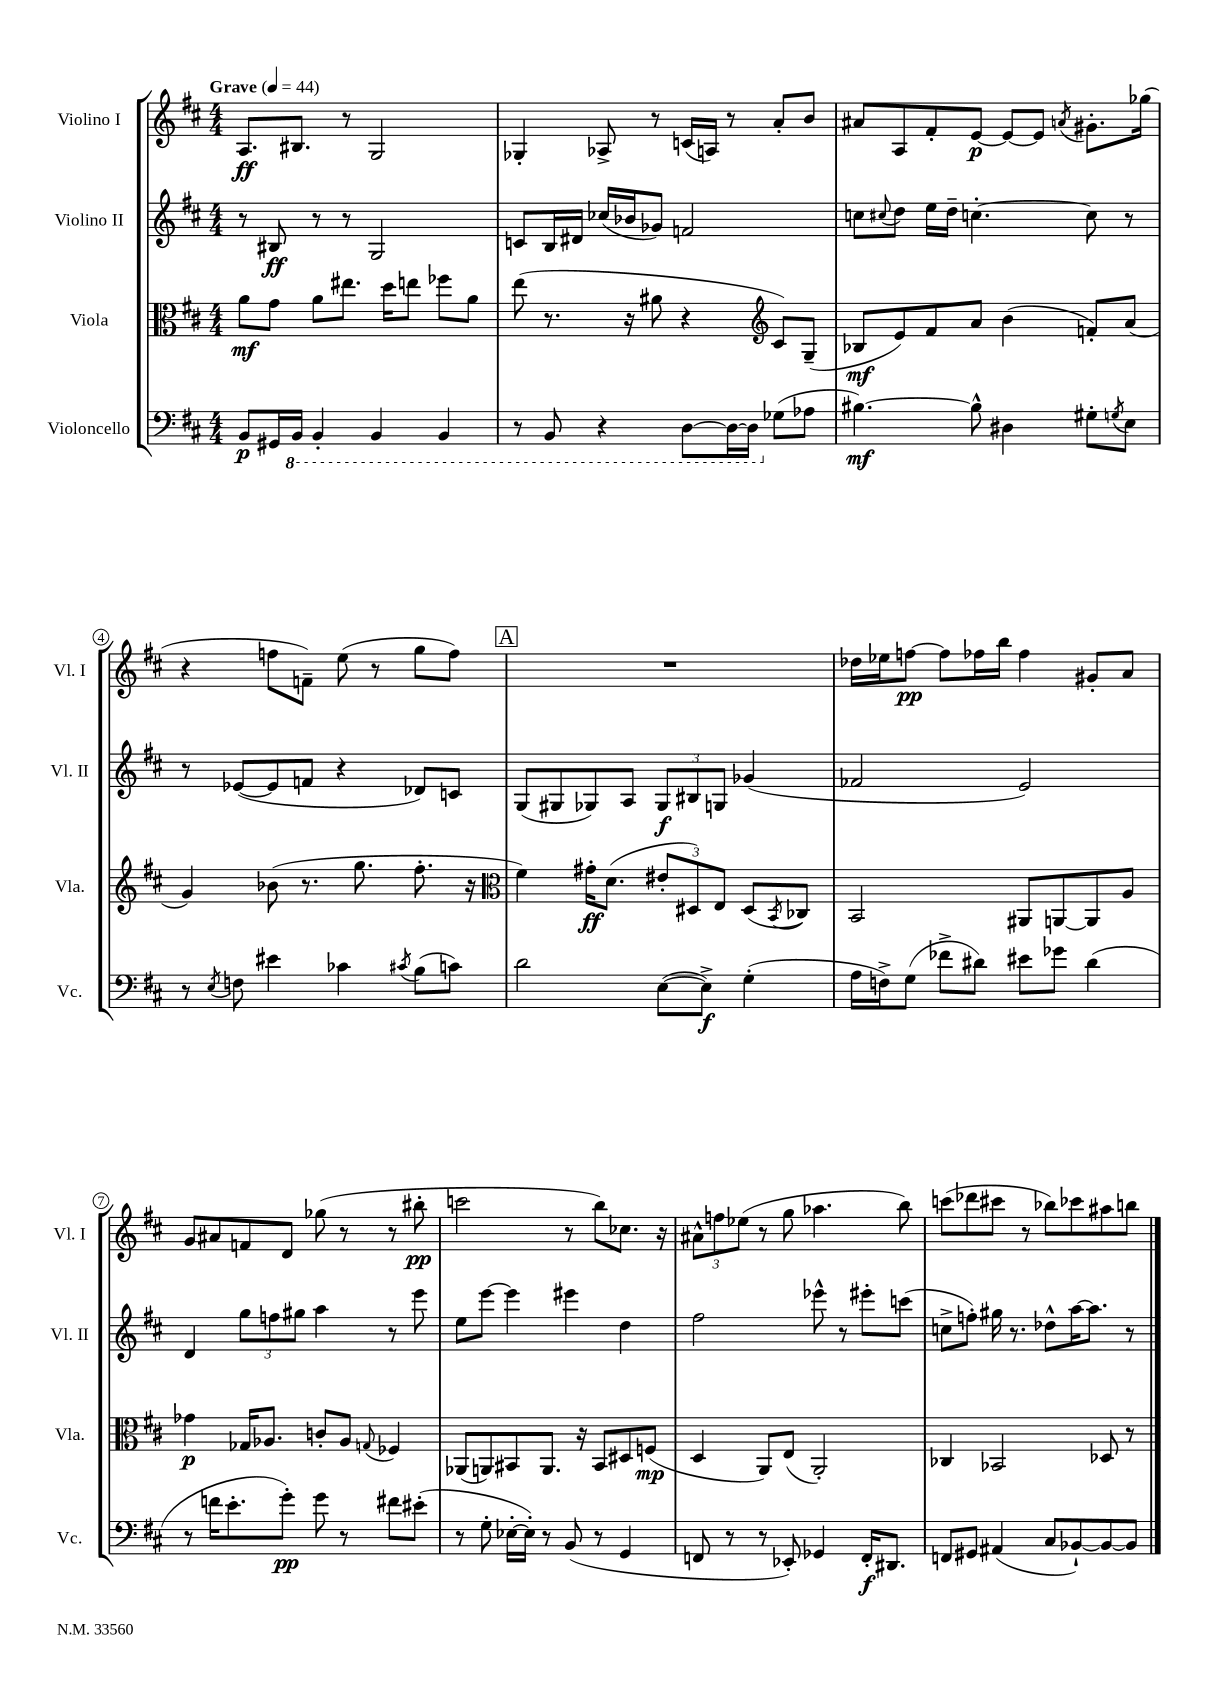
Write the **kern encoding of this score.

**kern	**kern	**kern	**kern
*staff4	*staff3	*staff2	*staff1
*clefF4	*clefC3	*clefG2	*clefG2
*k[f#c#]	*k[f#c#]	*k[f#c#]	*k[f#c#]
*M4/4	*M4/4	*M4/4	*M4/4
*MM44	*MM44	*MM44	*MM44
8BB/L	8a\L	8r	8.A/L
16GG#/L	8g\J	8B#/	.
16BBB/JJ	.	.	8.B#/J
4BBB'/	8a\L	8r	.
.	8.ee#\J	8r	8r
4BBB/	.	2G/	2G/
.	16dd\LK	.	.
.	8ee\J	.	.
4BBB/	8ff-\L	.	.
.	8a\J	.	.
=	=	=	=
8r	(8ee\	8c/L	4G-'/
8BBB/	8.r	16B/L	.
.	.	16d#/JJ	.
4r	.	(16cc-/LL	8A-^/
.	16r	16b-/J	.
.	8a#\	8g-/J)	8r
[8DD\L	4r	2f/	(16c/LL
.	.	.	16A/JJ)
16DD\_L	.	.	8r
16DD\]JJ	.	.	.
*	*clefG2	*	*
(8G-\L	8c#/L)	.	8a'/L
8A-\J	(8G~/J	.	8b/J
=	=	=	=
[4.B#\)	8B-/L	8cc\L	8a#/L
.	.	8qqcc#/	.
.	8e/)	8dd\J	8A/
.	8f#/	16ee\LL	8f#'/
.	.	16dd~\JJ	.
8B#^^\]	8a/J	[4.cc'\	[8e/J
4D#\	(4b\	.	8e/_L
.	.	.	8e/]J
.	.	.	8qa/
8G#'\L	8f'/L)	8cc\]	8.g#'\L
8qG/	.	.	.
8E\J	(8a/J	8r	.
.	.	.	(16gg-\Jk
=	=	=	=
8r	4g/)	8r	4r
8qE/	.	.	.
8F\	.	([8e-/L	.
4e#\	(8b-\	8e-/]	8ff\L
.	8.r	8f/J	8f~\J)
4c-\	.	4r	(8ee\
.	8.gg\	.	.
.	.	.	8r
8qc#/	.	.	.
(8B\L	8.ff#'\	8d-/L)	8gg\L
8c\J)	.	8c/J	8ff\J)
.	16r	.	.
=	=	=	=
*	*clefC3	*	*
2d\	4f#\)	(8G/L	1r
.	.	8G#/	.
.	16g#'\LK	8G-/)	.
.	(8.d\J	.	.
.	.	8A/J	.
([8E\L	12e#'/L	12G-/L	.
.	12D#/)	12B#/	.
8E^\]J)	.	.	.
.	12E/J	12G/J	.
(4G'\	(8D#/L	(4g-/	.
.	8qBB/	.	.
.	8C-/J)	.	.
=	=	=	=
16A\LL	2BB/	2f-/	16dd-\LL
16F^\J)	.	.	16ee-\J
(8G\J	.	.	[8ff\J
8f-^\L	.	.	8ff\]L
8d#\J)	.	.	16ff-\L
.	.	.	16bb\JJ
8e#\L	8AA#/L	2e/)	4ff-\
8g-\J	[8AA/	.	.
(4d#\	8AA/]	.	8g#'/L
.	8A/J	.	8a/J
=	=	=	=
8r	4g-\	4d/	8g/L
16f\LK	.	.	8a#/
8.e'\	.	.	.
.	16G-/LK	12gg\L	8f/
.	8.A-/J	.	.
.	.	12ff\	.
8g'\J)	.	.	8d/J
.	.	12gg#\J	.
8g\	8c'/L	4aa\	(8gg-\
8r	8A-/J	.	8r
.	8qqG/	.	.
8f#\L	4F-/	8r	8r
(8e#'\J	.	8eee\	8bb#'\
=	=	=	=
8r	(8AA-/L	8ee\L	2ccc\
8G'\	8AA/)	[8eee\J	.
[16E-'\LL	8BB#/	4eee\]	.
16E-'\]JJ)	.	.	.
8r	8.AA/J	.	.
(8BB/	.	4eee#\	8r
.	16r	.	.
8r	8BB#/L	.	8bb\L)
4GG/	8D#/	4dd\	8.cc-\J
.	(8F/J	.	.
.	.	.	16r
=	=	=	=
8FF/	4D/	2ff#\	12a#^^\L
.	.	.	12ff\
8r	.	.	.
.	.	.	(12ee-\J
8r	8AA/L)	.	8r
8EE-'/)	(8E/J	.	8gg\
4GG-/	2AA'/)	8eee-^^\	4.aa-\
.	.	8r	.
16FF'/LK	.	8eee#'\L	.
8.DD#/J	.	.	.
.	.	(8ccc\J	8bb\)
=	=	=	=
8FF/L	4C-/	8cc^\L	(8ccc\L
8GG#/J	.	8ff'\J)	8ddd-\
(4AA#/	2BB-/	16gg#\	8ccc#\J
.	.	8.r	.
.	.	.	8r
8C#/L	.	8dd-^^\L	8bb-\L)
[8BB-`/)	.	[16aa\K	8ccc-\
.	.	8.aa\]J	.
8BB-/_	8D-/	.	8aa#\
8BB-/]J	8r	8r	8bb\J
==	==	==	==
*-	*-	*-	*-
